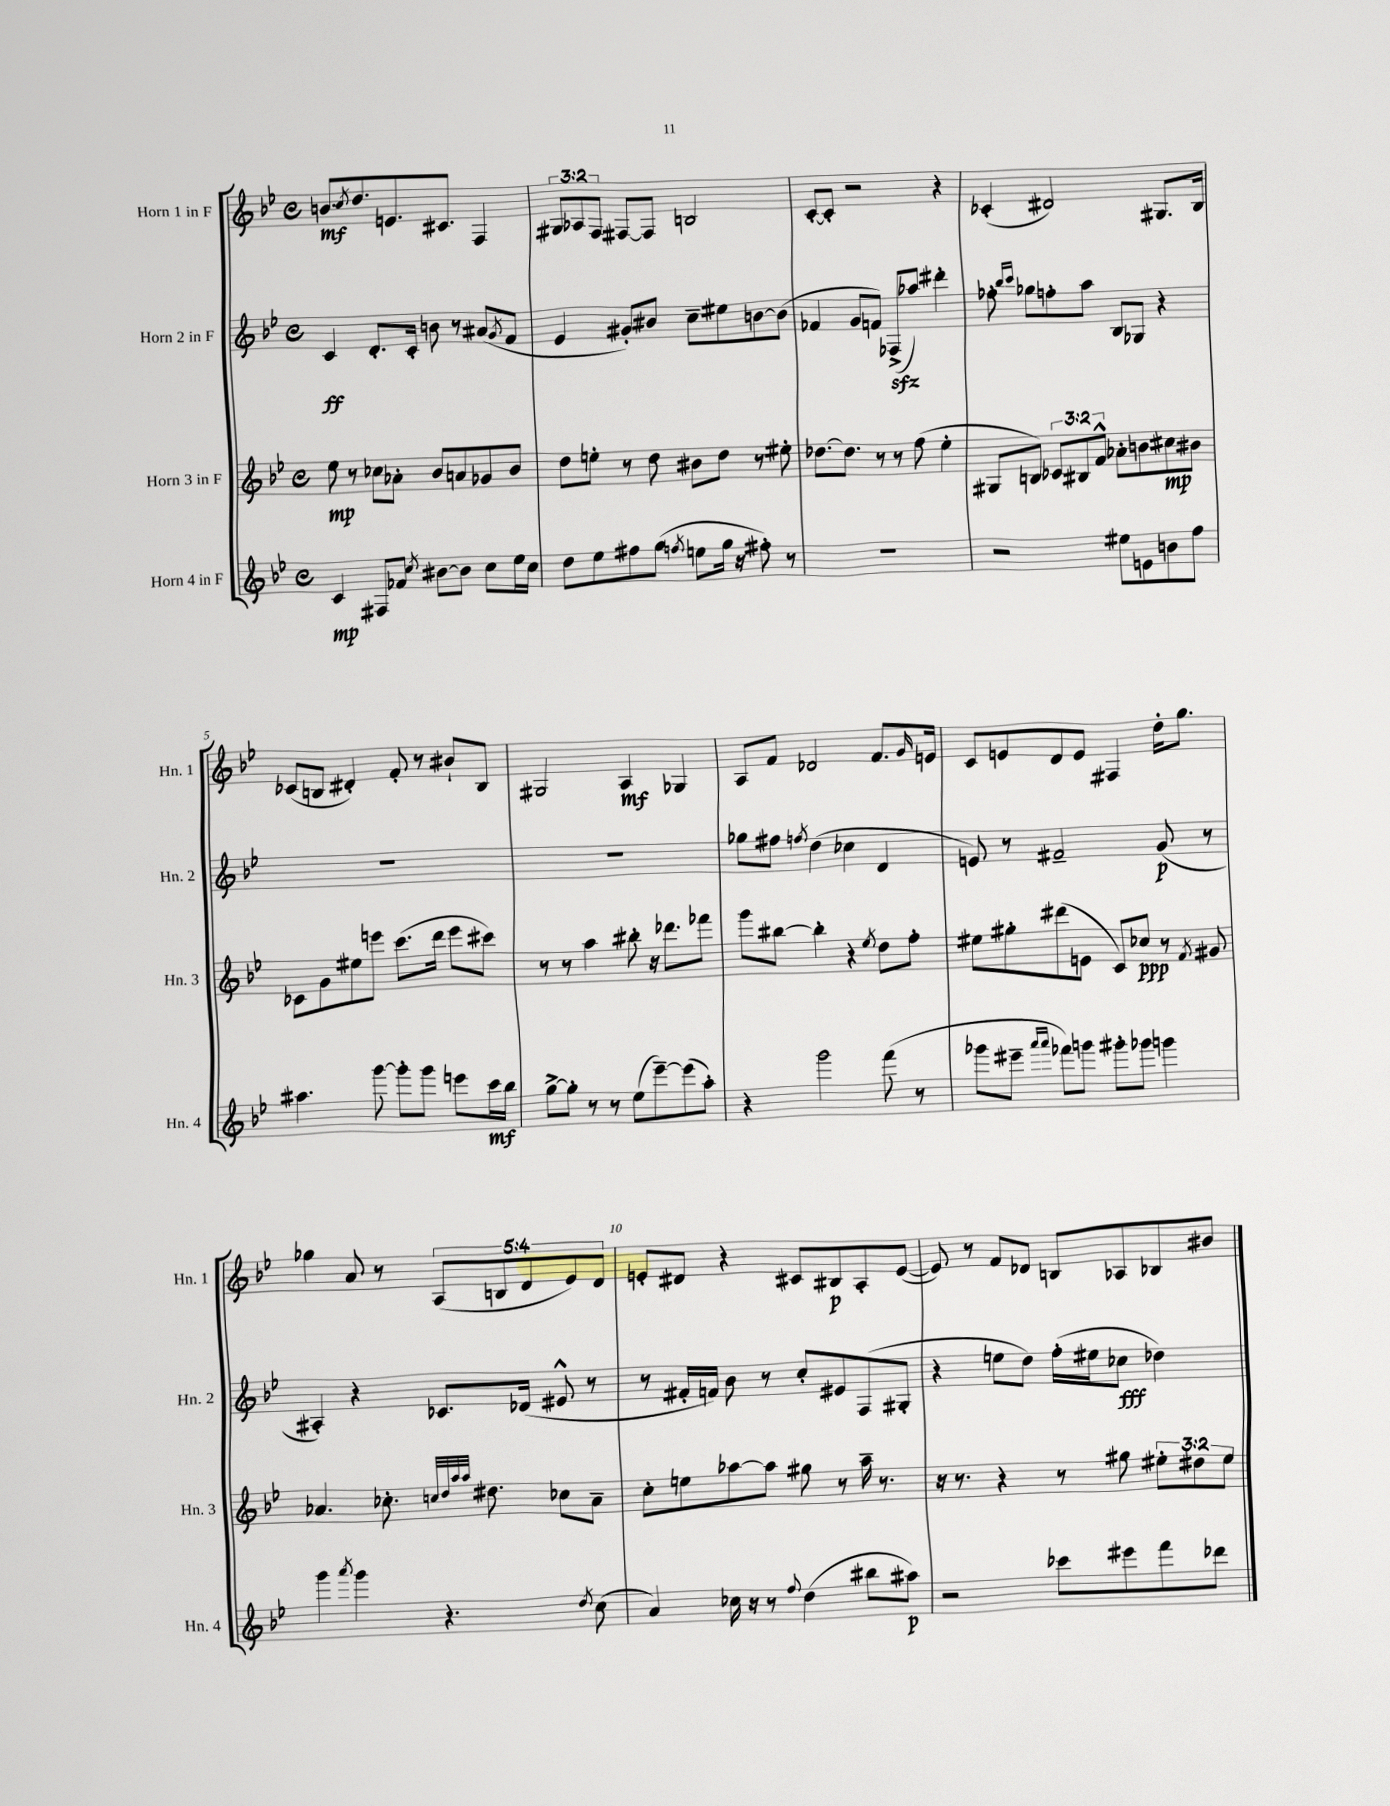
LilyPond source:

<<
\new StaffGroup <<
\new Staff = "s0" \with { instrumentName = "Horn 1 in F" shortInstrumentName = "Hn. 1" } {
    \clef treble \key bes \major \defaultTimeSignature \time 4/4 \override Staff.TupletNumber.text = #tuplet-number::calc-fraction-text
    b'8.\mf \acciaccatura { c''8 } d''8. e'8. cis'8. f4 |
    \tuplet 3/2 { gis8 aes8 f8 } fis8~ fis8 b2 |
    c'8~-. c'8-. r2 r4 |
    ces'4-.( dis'2) gis8. bes16 |
    ces'8( b8 dis'4-.) f'8-. r8 bis'8-! b8 |
    gis2 a4\mf ges4 |
    a8 f'8 des'2 f'8. \grace { g'16 } e'16 |
    c'8 e'8 d'8 e'8 fis4 d''16-. g''8. |
    ges''4 a'8 r8 \tuplet 5/4 { a8( b8 d'8 ees'8) d'8 } |
    e'8-. dis'8 r4 cis'8 bis8\p a8-. e'8~( |
    e'8) r8 f'8 des'8 b8 aes8 bes8 bis'8 \bar "|." |
}
\new Staff = "s1" \with { instrumentName = "Horn 2 in F" shortInstrumentName = "Hn. 2" } {
    \clef treble \key bes \major \defaultTimeSignature \time 4/4
    c'4\ff d'8.-. c'16-. b'8 r8 ais'8( \acciaccatura { g'8 } f'8 |
    ees'4 gis'8-.) bis'8 c''8-- eis''8 b'8~ b'8( |
    fes'4 g'8 f'8) fes8->\sfz( aes''8) dis'''4-. |
    fes''8-. \grace { bes''16 c'''16 } ges''8 f''8-. a''8 bes8 ges8 r4 |
    R1 |
    R1 |
    ges''8 fis''8 \acciaccatura { f''8 } d''4( ces''4 d'4 |
    e'8) r8 fis'2-- g'8\p( r8 |
    ais4-.) r4 ces'8. des'16( eis'8-^ r8 |
    r8 fis'16-. f'16) bes'8 r8 c''8-. eis'8 f8( gis8-. |
    r4 e''8 d''8) f''16-.( eis''16 ces''8\fff des''4) \bar "|." |
}
\new Staff = "s2" \with { instrumentName = "Horn 3 in F" shortInstrumentName = "Hn. 3" } {
    \clef treble \key bes \major \defaultTimeSignature \time 4/4 \override Staff.TupletNumber.text = #tuplet-number::calc-fraction-text
    ees''8\mp r8 ces''8 aes'8-. bes'8 a'8 ges'8 bes'8 |
    d''8 e''8-. r8 d''8 bis'8 d''8 r8 eis''8-. |
    des''8.~ des''8. r8 r8 f''8( ees''4-. |
    gis8 b8) \tuplet 3/2 { ces'8 bis8 f'8-^ } aes'8-. b'8 cis''8\mp bis'8 |
    ces'8 g'8 eis''8 e'''8 c'''8.( d'''16 e'''8 cis'''8) |
    r8 r8 a''4 bis''8-. r16 des'''8. fes'''8 |
    g'''8 bis''8~ bis''4-. r4 \acciaccatura { ees''8 } d''8 f''8-. |
    eis''8 gis''8-. dis'''8( e'8 c'8) ces''8\ppp r8 \acciaccatura { f'8 } gis'8 |
    aes'4. ces''8.-. \grace { c''32 d''32 a''32 a''32 } dis''8. ces''8 aes'8-- |
    c''8-. e''8 aes''8~ aes''8 gis''8 r8 aes''16-- r8. |
    r16 r8. r4 r8 gis''8 \tuplet 3/2 { eis''8-. dis''8 eis''8 } \bar "|." |
}
\new Staff = "s3" \with { instrumentName = "Horn 4 in F" shortInstrumentName = "Hn. 4" } {
    \clef treble \key bes \major \defaultTimeSignature \time 4/4
    c'4\mp fis8 fes'8 \acciaccatura { c''8 } bis'8~ bis'8 c''8 ees''16 c''16 |
    d''8 ees''8 fis''8 g''8( \acciaccatura { f''8 } e''8 g''16 r16 fis''8-.) r8 |
    R1 |
    r2 eis''8 e'8 b'8 f''8 |
    ais''4. g'''8~ g'''8-. g'''8 e'''8 c'''16\mf bes''16 |
    g''8~-> g''8-. r8 r8 ees''8( ees'''8~--) ees'''8( a''8-.) |
    r4 g'''2 f'''8( r8 |
    ges'''8 eis'''8-- \grace { a'''16 a'''16 } fes'''8) g'''8 gis'''8-. ges'''8 g'''4 |
    g'''4 \acciaccatura { a'''8 } g'''4 r4. \acciaccatura { d''8 } c''8( |
    a'4) ces''16 r16 r8 \appoggiatura { f''8 } d''4( bis''8 ais''8\p) |
    r2 ces'''8 eis'''8 f'''8 des'''8 \bar "|." |
}
>>
>>
\layout { \context { \Score \override BarNumber.break-visibility = ##(#f #t #t) barNumberVisibility = #(every-nth-bar-number-visible 5) } }
